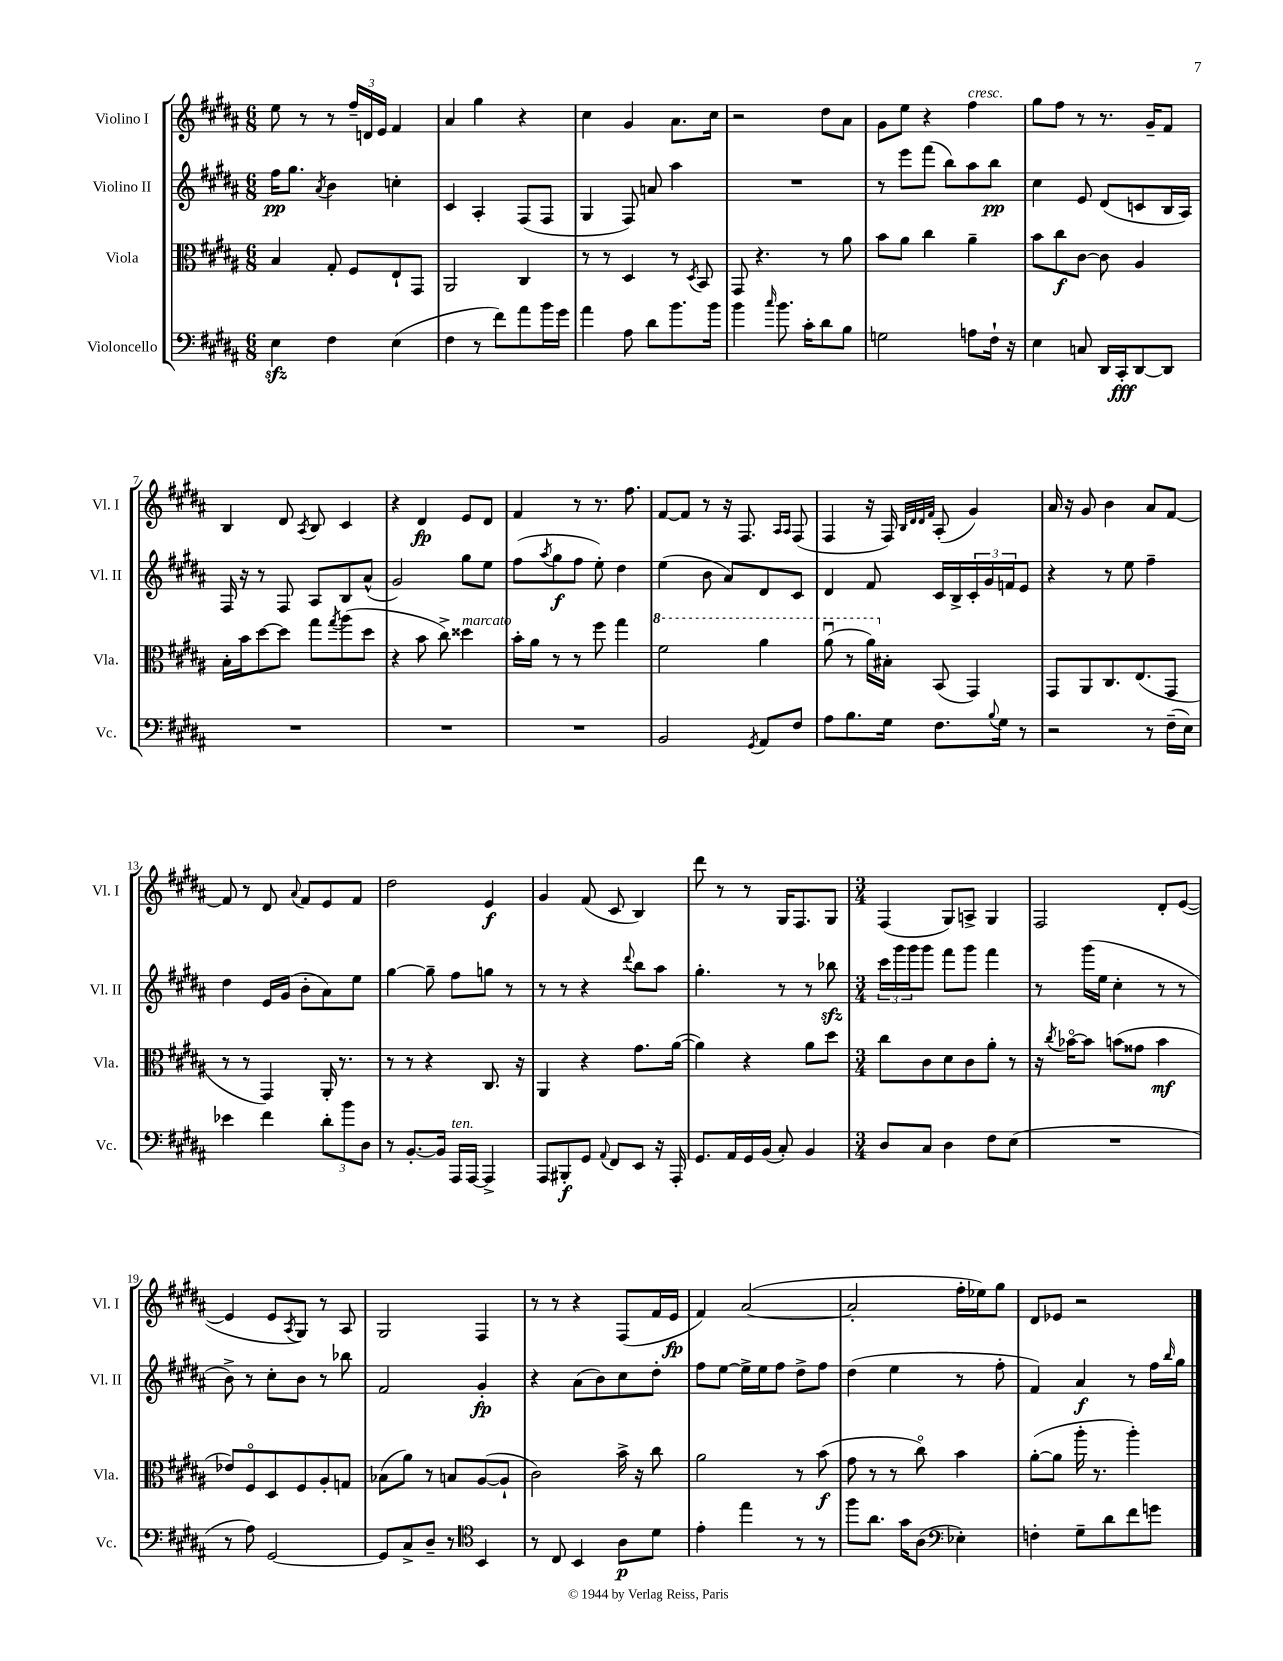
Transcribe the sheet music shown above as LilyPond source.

<<
\new StaffGroup <<
\new Staff = "s0" \with { instrumentName = "Violino I" shortInstrumentName = "Vl. I" } {
    \clef treble \key b \major \numericTimeSignature \time 6/8
    e''8 r8 r8 \tuplet 3/2 { fis''16-- d'16 e'16 } fis'4 |
    ais'4 gis''4 r4 |
    cis''4 gis'4 ais'8. cis''16 |
    r2 dis''8 ais'8 |
    gis'8 e''8 r4 fis''4^\markup { \italic "cresc." } |
    gis''8 fis''8 r8 r8. gis'16-- fis'8 |
    b4 dis'8 \acciaccatura { ais8 } b8 cis'4 |
    r4 dis'4\fp e'8 dis'8 |
    fis'4 r8 r8. fis''8. |
    fis'8~ fis'8 r8 r16 fis8. \grace { ais16 ais16 } fis8( |
    fis4 r16 fis16) \grace { b32 dis'32 dis'32 fis'32 } ais8-.( gis'4) |
    ais'16 r16 gis'8 b'4 ais'8 fis'8~ |
    fis'8 r8 dis'8 \appoggiatura { ais'8 } fis'8 e'8 fis'8 |
    dis''2 e'4\f |
    gis'4 fis'8( cis'8 b4) |
    dis'''8 r8 r8 gis16 fis8. gis8 |
    \numericTimeSignature \time 3/4 fis4( gis8) a8-> gis4 |
    fis2 dis'8-. e'8~( |
    e'4 e'8 \acciaccatura { ais8 } gis8) r8 ais8 |
    gis2 fis4 |
    r8 r8 r4 fis8( fis'16 e'16\fp |
    fis'4) ais'2~( |
    ais'2-. fis''16-. ees''16) gis''8 |
    dis'8 ees'8 r2 \bar "|." |
}
\new Staff = "s1" \with { instrumentName = "Violino II" shortInstrumentName = "Vl. II" } {
    \clef treble \key b \major \numericTimeSignature \time 6/8
    fis''16\pp gis''8. \acciaccatura { ais'8 } b'4 c''4-. |
    cis'4 ais4-. fis8( fis8 |
    gis4 fis8) a'8 ais''4 |
    R2. |
    r8 e'''8 fis'''8( b''8) ais''8 b''8\pp |
    cis''4 e'8 dis'8( c'8 b16 ais16) |
    fis16 r16 r8 fis8 ais8 b8 ais'8-^( |
    gis'2) gis''8 e''8 |
    fis''8( \acciaccatura { ais''8 } gis''8\f fis''8 e''8-.) dis''4 |
    e''4( b'8 ais'8) dis'8 cis'8 |
    dis'4 fis'8 cis'16 b16-> \tuplet 3/2 { cis'16-. gis'16 f'16 } e'8 |
    r4 r8 e''8 fis''4-- |
    dis''4 e'16 gis'16( b'8-. ais'8) e''8 |
    gis''4~ gis''8-- fis''8 g''8 r8 |
    r8 r8 r4 \appoggiatura { dis'''8 } b''8 ais''8 |
    gis''4.-. r8 r8 bes''8\sfz |
    \numericTimeSignature \time 3/4 \tuplet 3/2 { cis'''16 gis'''16 gis'''16 } gis'''8 fis'''8 gis'''8 fis'''4 |
    r8 gis'''16( e''16 cis''4-. r8 r8 |
    b'8->) r8 cis''8-. b'8 r8 bes''8 |
    fis'2 gis'4-.\fp |
    r4 ais'8( b'8) cis''8 dis''8-. |
    fis''8 e''8~ e''16-> e''16 fis''8 dis''8-> fis''8 |
    dis''4( e''4 r8 fis''8-. |
    fis'4) ais'4\f r8 fis''16 \grace { b''16 } gis''16 \bar "|." |
}
\new Staff = "s2" \with { instrumentName = "Viola" shortInstrumentName = "Vla." } {
    \clef alto \key b \major \numericTimeSignature \time 6/8
    b4 gis8-. fis8 e8-! gis,8 |
    ais,2 cis4 |
    r8 r8 dis4 r8 \acciaccatura { dis8 } b,8 |
    gis,8 r4. r8 ais'8 |
    b'8 ais'8 cis''4 ais'4-- |
    b'8 cis''8\f cis'8~ cis'8 ais4 |
    b16-. b'16 dis''8~ dis''8 gis''8 \acciaccatura { gis''8 } ais''8( dis''8 |
    r4 b'8 cis''8->) disis''4^\markup { \italic "marcato" } |
    b'16-. ais'16 r8 r8 fis''8 gis''4 |
    \ottava #1 fis''2 ais''4 |
    ais''8\downbow( r8 ais''16) \ottava #0 bis16-. b,8( gis,4) |
    gis,8 ais,8 cis8. e8.( gis,8 |
    r8 r8 gis,4) ais,16-. r8. |
    r8 r8 r4 cis8. r16 |
    ais,4 r4 gis'8. ais'16~( |
    ais'4) r4 ais'8 dis''8 |
    \numericTimeSignature \time 3/4 cis''8 cis'8 dis'8 cis'8 ais'8-. r8 |
    r16 \acciaccatura { cis''8 } bes'16~\flageolet bes'8 b'8( gisis'8 b'4\mf |
    ees'8) fis8\flageolet dis8 fis8 ais8-. g8 |
    bes8( ais'8) r8 b8 ais8~( ais8-! |
    cis'2) b'16-> r16 cis''8 |
    ais'2 r8 b'8\f( |
    gis'8 r8 r8 cis''8\flageolet) b'4 |
    ais'8~-.( ais'8 ais''16-. r8. ais''4-.) \bar "|." |
}
\new Staff = "s3" \with { instrumentName = "Violoncello" shortInstrumentName = "Vc." } {
    \clef bass \key b \major \numericTimeSignature \time 6/8
    e4\sfz fis4 e4( |
    fis4 r8 fis'8) ais'8 b'16 gis'16 |
    ais'4 ais8 dis'8 b'8. b'16 |
    b'4 \grace { cis''16 } b'8. cis'16-. dis'8 b8 |
    g2 a8 fis16-! r16 |
    e4 c8 dis,16 cis,16-.\fff dis,8~ dis,8 |
    R2. |
    R2. |
    R2. |
    b,2 \acciaccatura { gis,8 } ais,8 fis8 |
    ais8 b8. gis16 fis8. \appoggiatura { b8 } gis16 r8 |
    r2 r8 fis16--( e16) |
    ees'4 fis'4 \tuplet 3/2 { dis'8-. b'8 dis8 } |
    r8 b,8.~-. b,16 ais,,16^\markup { \italic "ten." } ais,,16~ ais,,4-> |
    ais,,8 bis,,8-.\f gis,8 \appoggiatura { ais,8 } fis,8 e,8 r16 ais,,16-. |
    gis,8. ais,16 gis,16 b,16( cis8-.) b,4 |
    \numericTimeSignature \time 3/4 dis8 cis8 dis4 fis8 e8( |
    R2. |
    r8 ais8) gis,2~ |
    gis,8 cis8-> dis8-- r8 \clef tenor b,4 |
    r8 cis8 b,4 ais8\p dis'8 |
    e'4-. e''4 r8 r8 |
    fis''8 ais'8. gis'16 ais8( \clef bass ees4-.) |
    f4-. gis8-- dis'8 fis'8 g'8 \bar "|." |
}
>>
>>
